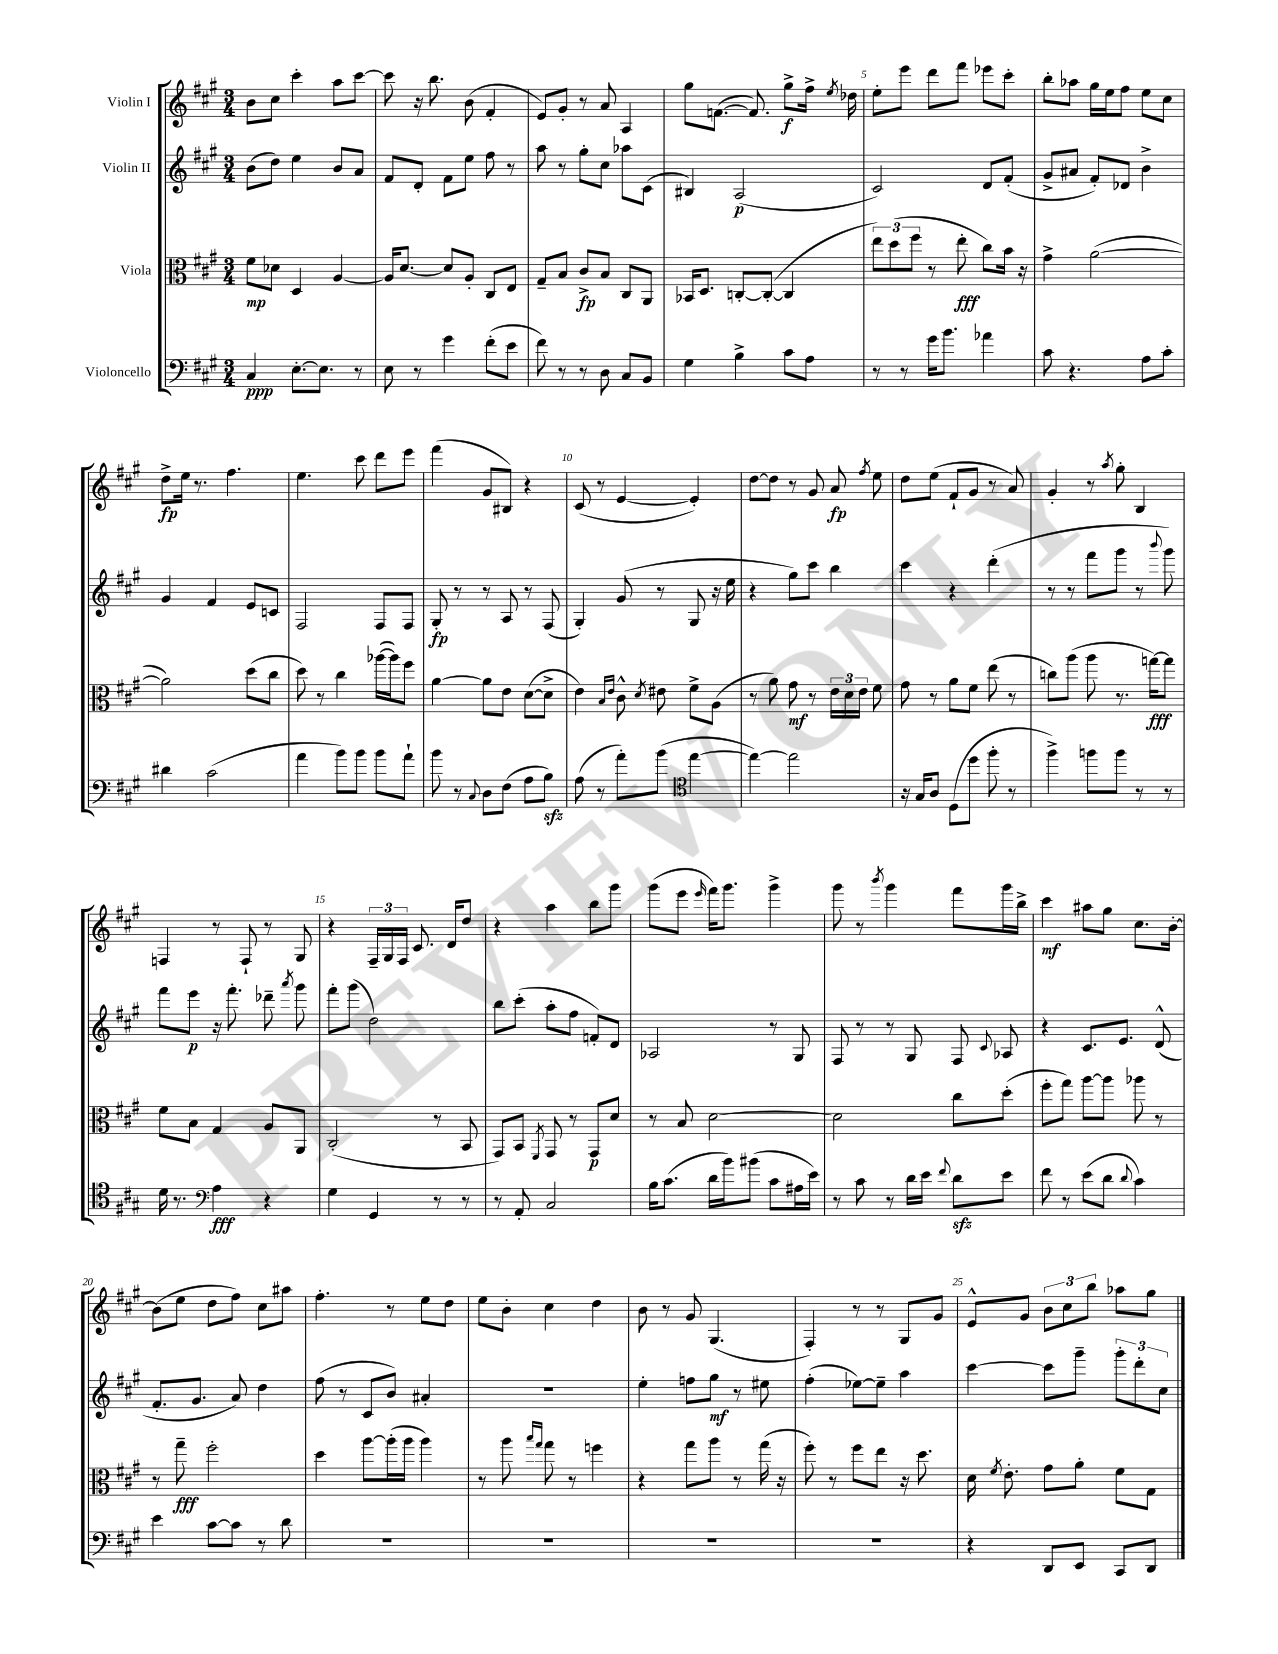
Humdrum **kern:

**kern	**kern	**kern	**kern
*staff4	*staff3	*staff2	*staff1
*clefF4	*clefC3	*clefG2	*clefG2
*k[f#c#g#]	*k[f#c#g#]	*k[f#c#g#]	*k[f#c#g#]
*M3/4	*M3/4	*M3/4	*M3/4
4C#	8f#	(8b	8b
.	8d-	8dd)	8cc#
[8.E'	4D	4ee	4ccc#'
8.E]	.	.	.
.	[4A	8b	8aa
8r	.	8a	[8ccc#
=	=	=	=
8E	16A]	8f#	8ccc#]
.	[8.d	.	.
8r	.	8d'	16r
.	.	.	8.bb
4g#	8d]	8f#	.
.	8A'	8ee	(8b
(8f#'	8C#	8ff#	4f#'
8e	8E	8r	.
=	=	=	=
8f#)	8G#~	8aa	8e)
8r	8B	8r	8g#'
8r	8c#^	8gg#'	8r
8D	8B	8cc#	8a
8C#	8C#	8aa-	4A
8BB	8AA	(8c#	.
=	=	=	=
4G#	16BB-	4B#)	8gg#
.	8.D	.	.
.	.	.	([8.f
4B^	[8C'	(2A	.
.	.	.	8.f])
.	(8C'_	.	.
8c#	4C]	.	8gg#^
8A	.	.	16ff#^
.	.	.	8qee
.	.	.	16dd-
=	=	=	=
8r	12ee)	2c#)	8ee'
.	(12dd	.	.
8r	.	.	8eee
.	12ff#	.	.
16g#	8r	.	8ddd
8.b	.	.	.
.	8ee'	.	8fff#
4a-	8cc#)	8d	8eee-
.	16b	(8f#'	8ccc#'
.	16r	.	.
=	=	=	=
8c#	4g#^	8g#^	8bb'
4.r	.	8a#	8aa-
.	([2a	8f#')	16gg#
.	.	.	16ee
.	.	8d-	8ff#
8A	.	4b^	8ee
8c#'	.	.	8cc#
=	=	=	=
4d#	2a])	4g#	8dd^
.	.	.	16ee
.	.	.	8.r
(2c#	.	4f#	.
.	.	.	4.ff#
.	(8dd	8e	.
.	8cc#	8c	.
=	=	=	=
4a	8dd)	2F#	4.ee
.	8r	.	.
8b)	4cc#	.	.
8b	.	.	8ccc#
8b	([16aa-	8F#	8ddd
.	16aa-])	.	.
8a`	8ff#	8F#	8eee
=	=	=	=
8b	[4a	8G#'	(4fff#
8r	.	8r	.
8qqC#	.	.	.
8D	8a]	8r	8g#
(8F#	8e	8A	8B#)
8A	([8d	8r	4r
8B)	8d^]	(8F#	.
=	=	=	=
(8A	4e)	4G#')	(8c#
8r	.	.	8r
.	16qqB	.	.
.	16qqe	.	.
8a')	8c#^^	(8g#	[4e
.	8qd	.	.
(8b	8e#	8r	.
*clefC4	*	*	*
[4ee	8f#^	8G#	4e'])
.	(8A	16r	.
.	.	16ee	.
=	=	=	=
4ee_)	8r	4r	[8dd
.	8a)	.	8dd]
2ee]	8g#	8gg#)	8r
.	8r	8ccc#	8g#
.	24e	4bb	8a
.	24d	.	.
.	24e	.	.
.	.	.	8qff#
.	8f#	.	8ee
=	=	=	=
16r	8g#	4ccc#	8dd
16G#	.	.	.
8A	8r	.	(8ee
(8D	8a	4r	8f#`
8dd	8f#	.	8g#
8ff#'	(8ee	(4ddd'	8r
8r	8r	.	8a)
=	=	=	=
4ff#^)	8cc)	8r	4g#'
.	(8aa	8r	.
8ff	8aa	8fff#	8r
.	.	.	8qaa
8ff	8.r	8ggg#	8gg#'
8r	.	8r	4B
.	[16gg)	.	.
.	.	8qqbbb	.
8r	8gg]	8ggg#)	.
=	=	=	=
16d	8f#	8fff#	4F
8.r	.	.	.
.	8B	8eee	.
*clefF4	*	*	*
4A	4G#	16r	8r
.	.	8.fff#'	.
.	.	.	8F`
4r	8A	8ddd-~	8r
.	.	8qaaa	.
.	8AA	8ggg#	8G#
=	=	=	=
4G#	(2C#'	8fff#'	4r
.	.	(8ggg#	.
4GG#	.	2dd)	24F#~
.	.	.	24G#
.	.	.	24F#
.	.	.	8.c#
8r	8r	.	.
.	.	.	16d
8r	8BB	.	8dd
=	=	=	=
8r	8GG#)	8bb	4r
8AA'	8BB	(8ccc#'	.
.	8qFF#	.	.
2C#	8GG#	8aa'	4aa
.	8r	8ff#	.
.	8GG#	8f')	8bb
.	8d	8d	8ggg#
=	=	=	=
16B	8r	2A-	(8ggg#
(8.c#	.	.	.
.	8B	.	8eee
.	.	.	16qqeee
16d	[2d	.	16fff#)
16b)	.	.	8.ggg#
(8b#	.	.	.
8c#	.	8r	4ggg#^
16A#	.	8G#	.
16e)	.	.	.
=	=	=	=
8r	2d]	8F#	8ggg#
8c#	.	8r	8r
.	.	.	8qbbb
8r	.	8r	4ggg#
16d	.	8G#	.
16e	.	.	.
8qqf#	.	.	.
8d	8cc#	8F#	8fff#
.	.	8qqc#	.
8e	(8dd'	8A-	16ggg#
.	.	.	16bb^
=	=	=	=
8f#	8ff#'	4r	4ccc#
8r	8gg#)	.	.
(8e	[8aa	8.c#	8aa#
8d	8aa]	.	8gg#
.	.	8.e	.
8qqd	.	.	.
4c#)	8aa-	.	8.cc#
.	8r	(8d^^	.
.	.	.	[16b'
=	=	=	=
4e	8r	8.f#'	(8b]
.	8gg#~	.	8ee
.	.	8.g#	.
[8c#	2ff#'	.	8dd
8c#]	.	8a)	8ff#)
8r	.	4dd	8cc#
8d	.	.	8aa#
=	=	=	=
2.r	4dd	(8ff#	4.ff#'
.	.	8r	.
.	[8aa	8c#	.
.	(16aa']	8b)	8r
.	16aa	.	.
.	4aa)	4a#'	8ee
.	.	.	8dd
=	=	=	=
2.r	8r	2.r	8ee
.	8aa	.	8b'
.	16qqbb	.	.
.	16qqgg#	.	.
.	8gg#	.	4cc#
.	8r	.	.
.	4ff	.	4dd
=	=	=	=
2.r	4r	4ee'	8b
.	.	.	8r
.	8gg#	8ff	8g#
.	8aa	8gg#	(4.G#
.	8r	8r	.
.	(16gg#	8ee#	.
.	16r	.	.
=	=	=	=
2.r	8ff#')	(4ff#'	4F#')
.	8r	.	.
.	8ff#	[8ee-)	8r
.	8ee	8ee-~]	8r
.	16r	4aa	8G#
.	8.dd	.	.
.	.	.	8g#
=	=	=	=
4r	16d	[4ccc#	8e^^
.	8qf#	.	.
.	8.e'	.	.
.	.	.	8g#
8DD	8g#	8ccc#]	12b
.	.	.	12cc#
8EE	8a'	8ggg#~	.
.	.	.	12bb
8CC#	8f#	12ggg#'	8aa-
.	.	12ddd'	.
8DD	8G#	.	8gg#
.	.	12cc#	.
==	==	==	==
*-	*-	*-	*-
